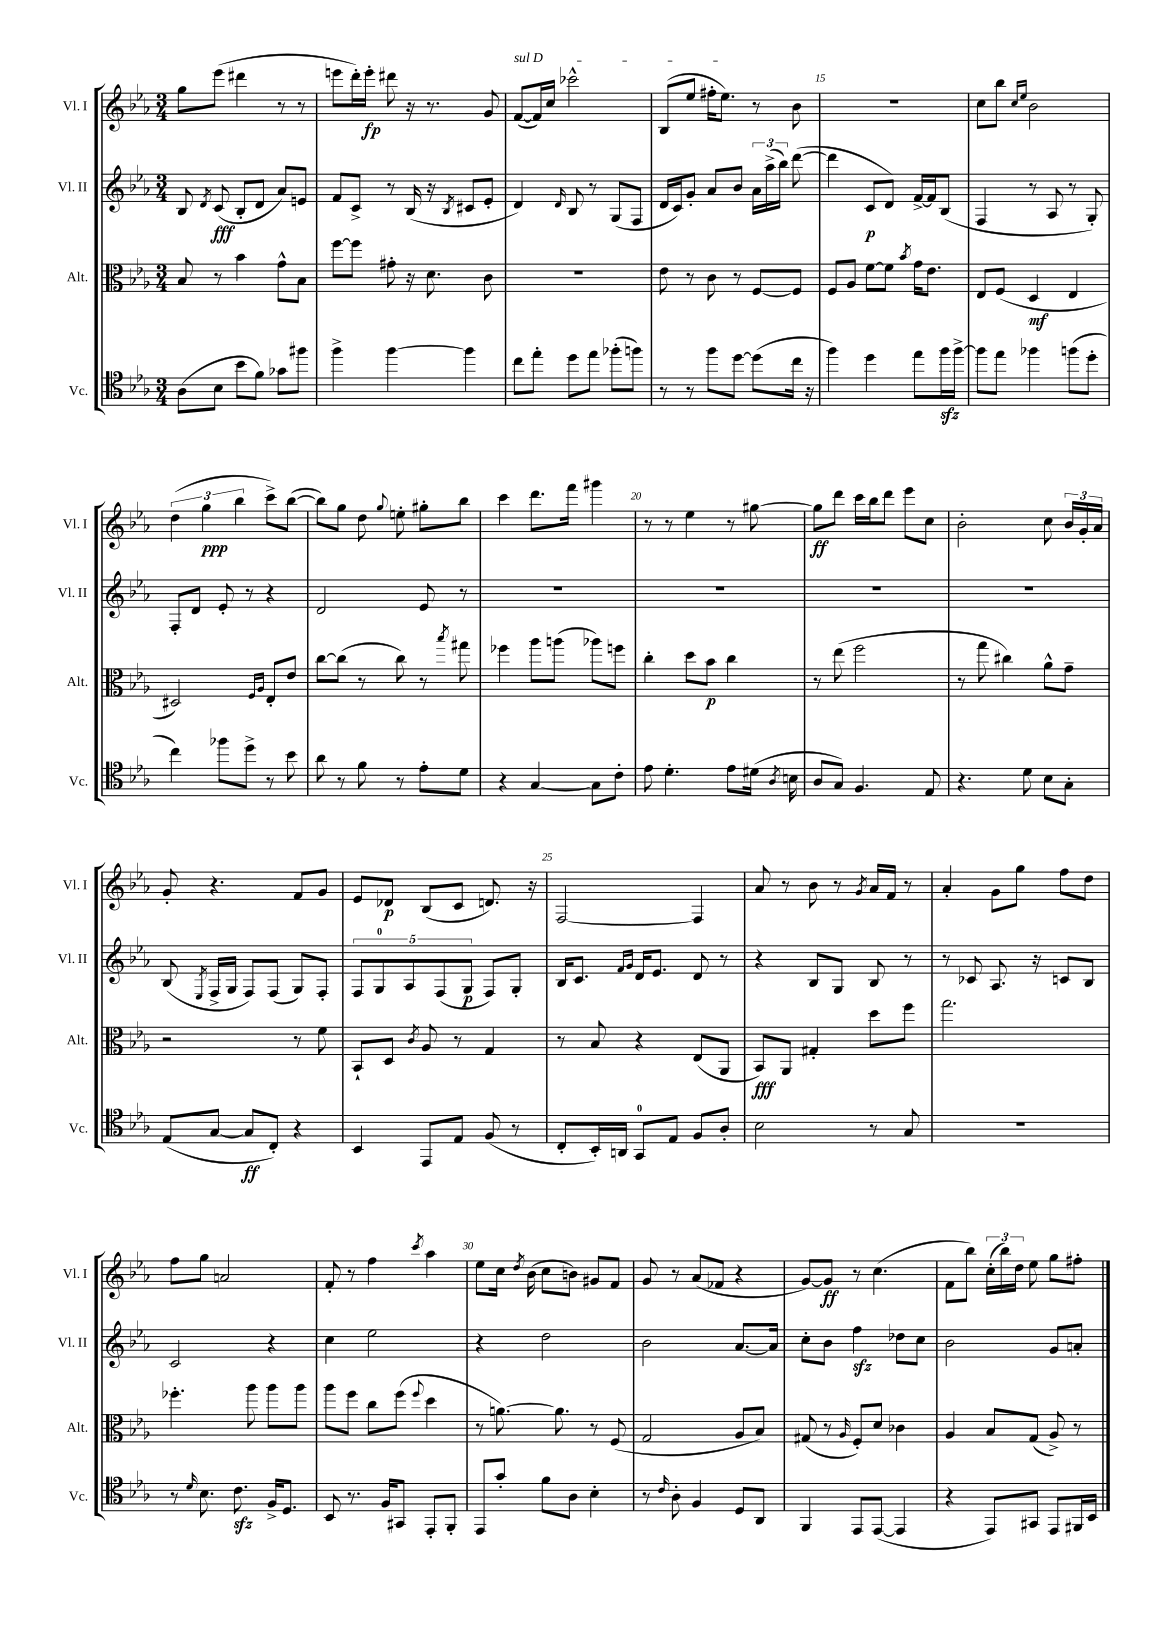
<<
\new StaffGroup <<
\new Staff = "s0" \with { instrumentName = "Vl. I" shortInstrumentName = "Vl. I" } {
    \clef treble \key ees \major \numericTimeSignature \time 3/4
    \autoBeamOff g''8[ ees'''8]( dis'''4 r8 r8 |
    e'''8[ d'''16-.) e'''16]-.\fp dis'''8 r16 r8. g'8 |
    \once \override TextSpanner.bound-details.left.text = \markup { \italic "sul D" } f'8[~\startTextSpan( f'16) c''16] ces'''2-^ |
    bes8[( ees''8] fis''16[-. ees''8.]\stopTextSpan) r8 bes'8 |
    R2. |
    c''8[ bes''8] \grace { c''16[ ees''16] } bes'2 |
    \tuplet 3/2 { d''4( g''4\ppp bes''4 } c'''8[->) bes''8]~( |
    bes''8[) g''8] d''8 \appoggiatura { g''8 } e''8-. gis''8[-. bes''8] |
    c'''4 d'''8.[ f'''16] gis'''4 |
    r8 r8 ees''4 r8 gis''8~ |
    gis''8[\ff d'''8] c'''16[ bes''16 d'''8] ees'''8[ c''8] |
    bes'2-. c''8 \tuplet 3/2 { bes'16[ g'16-. aes'16] } |
    g'8-. r4. f'8[ g'8] |
    ees'8[ des'8]\p bes8[( c'8] d'8.) r16 |
    f2~ f4 |
    aes'8 r8 bes'8 r8 \acciaccatura { g'8 } aes'16[ f'16] r8 |
    aes'4-. g'8[ g''8] f''8[ d''8] |
    f''8[ g''8] a'2 |
    f'8-. r8 f''4 \acciaccatura { c'''8 } aes''4 |
    ees''8[ c''16] \acciaccatura { d''8 } bes'16( c''8[ b'8]) gis'8[ f'8] |
    g'8 r8 aes'8[( fes'8] r4 |
    g'8[~) g'8]\ff r8 c''4.( |
    f'8[ bes''8]) \tuplet 3/2 { c''16[-.( bes''16) d''16] } ees''8 g''8[ fis''8]-. \bar "|." |
}
\new Staff = "s1" \with { instrumentName = "Vl. II" shortInstrumentName = "Vl. II" } {
    \clef treble \key ees \major \numericTimeSignature \time 3/4
    \autoBeamOff bes8 \acciaccatura { d'8 } c'8\fff( bes8[-. d'8] aes'8[) e'8] |
    f'8[ c'8]-> r8 bes16( r16 \acciaccatura { bes8 } cis'8[ ees'8]-. |
    d'4) \grace { d'16 } bes8 r8 g8[( f8] |
    d'16[ c'16) g'8]-. aes'8[ bes'8] \tuplet 3/2 { aes'16[ aes''16->( bes''16]) } d'''8~( |
    d'''4 c'8[\p d'8]) f'16[~-> f'16 bes8]( |
    f4 r8 aes8 r8 g8-.) |
    f8[-. d'8] ees'8-. r8 r4 |
    d'2 ees'8 r8 |
    R2. |
    R2. |
    R2. |
    R2. |
    bes8( \acciaccatura { ees8 } f16[-> g16] f8[) f8]( g8[) f8]-. |
    \tuplet 5/4 { f8[ g8-0 aes8 f8( g8]\p } f8[) g8]-. |
    bes16[ c'8.] \grace { f'16[ g'16] } d'16[ ees'8.] d'8 r8 |
    r4 bes8[ g8] bes8 r8 |
    r8 ces'8 aes8. r16 c'8[ bes8] |
    c'2 r4 |
    c''4 ees''2 |
    r4 d''2 |
    bes'2 aes'8.[~ aes'16] |
    c''8[-. bes'8] f''4\sfz des''8[ c''8] |
    bes'2 g'8[ a'8]-. \bar "|." |
}
\new Staff = "s2" \with { instrumentName = "Alt." shortInstrumentName = "Alt." } {
    \clef alto \key ees \major \numericTimeSignature \time 3/4
    \autoBeamOff bes8 r8 bes'4 g'8[-^ bes8] |
    f''8[~ f''8] gis'8-. r16 d'8. c'8 |
    R2. |
    ees'8 r8 c'8 r8 f8[~ f8] |
    f8[ aes8] f'8[~ f'8] \acciaccatura { bes'8 } g'16[ ees'8.] |
    ees8[ f8]( d4\mf ees4 |
    dis2) \grace { f16[ aes16] } ees8[-. ees'8] |
    c''8[~ c''8]( r8 c''8) r8 \acciaccatura { bes''8 } gis''8 |
    fes''4 aes''8[ a''8]( aes''8[) f''8] |
    c''4-. d''8[ bes'8]\p c''4 |
    r8 ees''8( f''2 |
    r8 g''8 cis''4) aes'8[-^ g'8]-- |
    r2 r8 f'8 |
    bes,8[-! d8] \acciaccatura { c'8 } aes8 r8 g4 |
    r8 bes8 r4 ees8[( aes,8] |
    bes,8[\fff) aes,8] gis4-. d''8[ f''8] |
    g''2. |
    fes''4.-. aes''8 aes''8[ aes''8] |
    aes''8[ f''8] c''8[ f''8]( \appoggiatura { f''8 } d''4 |
    r8 a'8.~) a'8. r8 f8( |
    g2 aes8[ bes8]) |
    gis8( r8 \grace { aes16 } f8[-.) d'8] ces'4 |
    aes4 bes8[ g8]( aes8->) r8 \bar "|." |
}
\new Staff = "s3" \with { instrumentName = "Vc." shortInstrumentName = "Vc." } {
    \clef tenor \key ees \major \numericTimeSignature \time 3/4
    \autoBeamOff aes8[( bes8] bes'8[ f'8]) ges'8[ fis''8] |
    f''4-> f''4~ f''4 |
    c''8[ ees''8]-. d''8[ ees''8] fes''8[-.( f''8]) |
    r8 r8 f''8[ d''8]~ d''8[( c''16] r16 |
    f''4) d''4 ees''8[ f''16\sfz f''16]~-> |
    f''8[ ees''8] fes''4 f''8[( d''8]-. |
    c''4) fes''8[ d''8]-> r8 bes'8 |
    aes'8 r8 f'8 r8 ees'8[-. d'8] |
    r4 g4~ g8[ c'8]-. |
    ees'8 d'4.-. ees'8[ dis'16]( \acciaccatura { aes8 } b16 |
    aes8[ g8]) f4. ees8 |
    r4. d'8 bes8[ g8]-. |
    ees8[( g8]~ g8[\ff c8]-.) r4 |
    bes,4 ees,8[ ees8] f8( r8 |
    c8[-. bes,16-.) a,16] g,8[-0 ees8] f8[ aes8]-. |
    bes2 r8 g8 |
    R2. |
    r8 \grace { d'16 } bes8. c'8.\sfz f16[-> d8.] |
    bes,8 r8. f16[ gis,8] ees,8[-. f,8]-. |
    ees,8[ g'8]-. f'8[ aes8] bes4-. |
    r8 \grace { c'16 } aes8-. f4 d8[ aes,8] |
    f,4 ees,8[ ees,8]~( ees,4 |
    r4 ees,8[) gis,8] ees,8[ fis,16 bes,16] \bar "|." |
}
>>
>>
\layout { \context { \Score currentBarNumber = #11 \override BarNumber.break-visibility = ##(#f #t #t) barNumberVisibility = #(every-nth-bar-number-visible 5) } }
